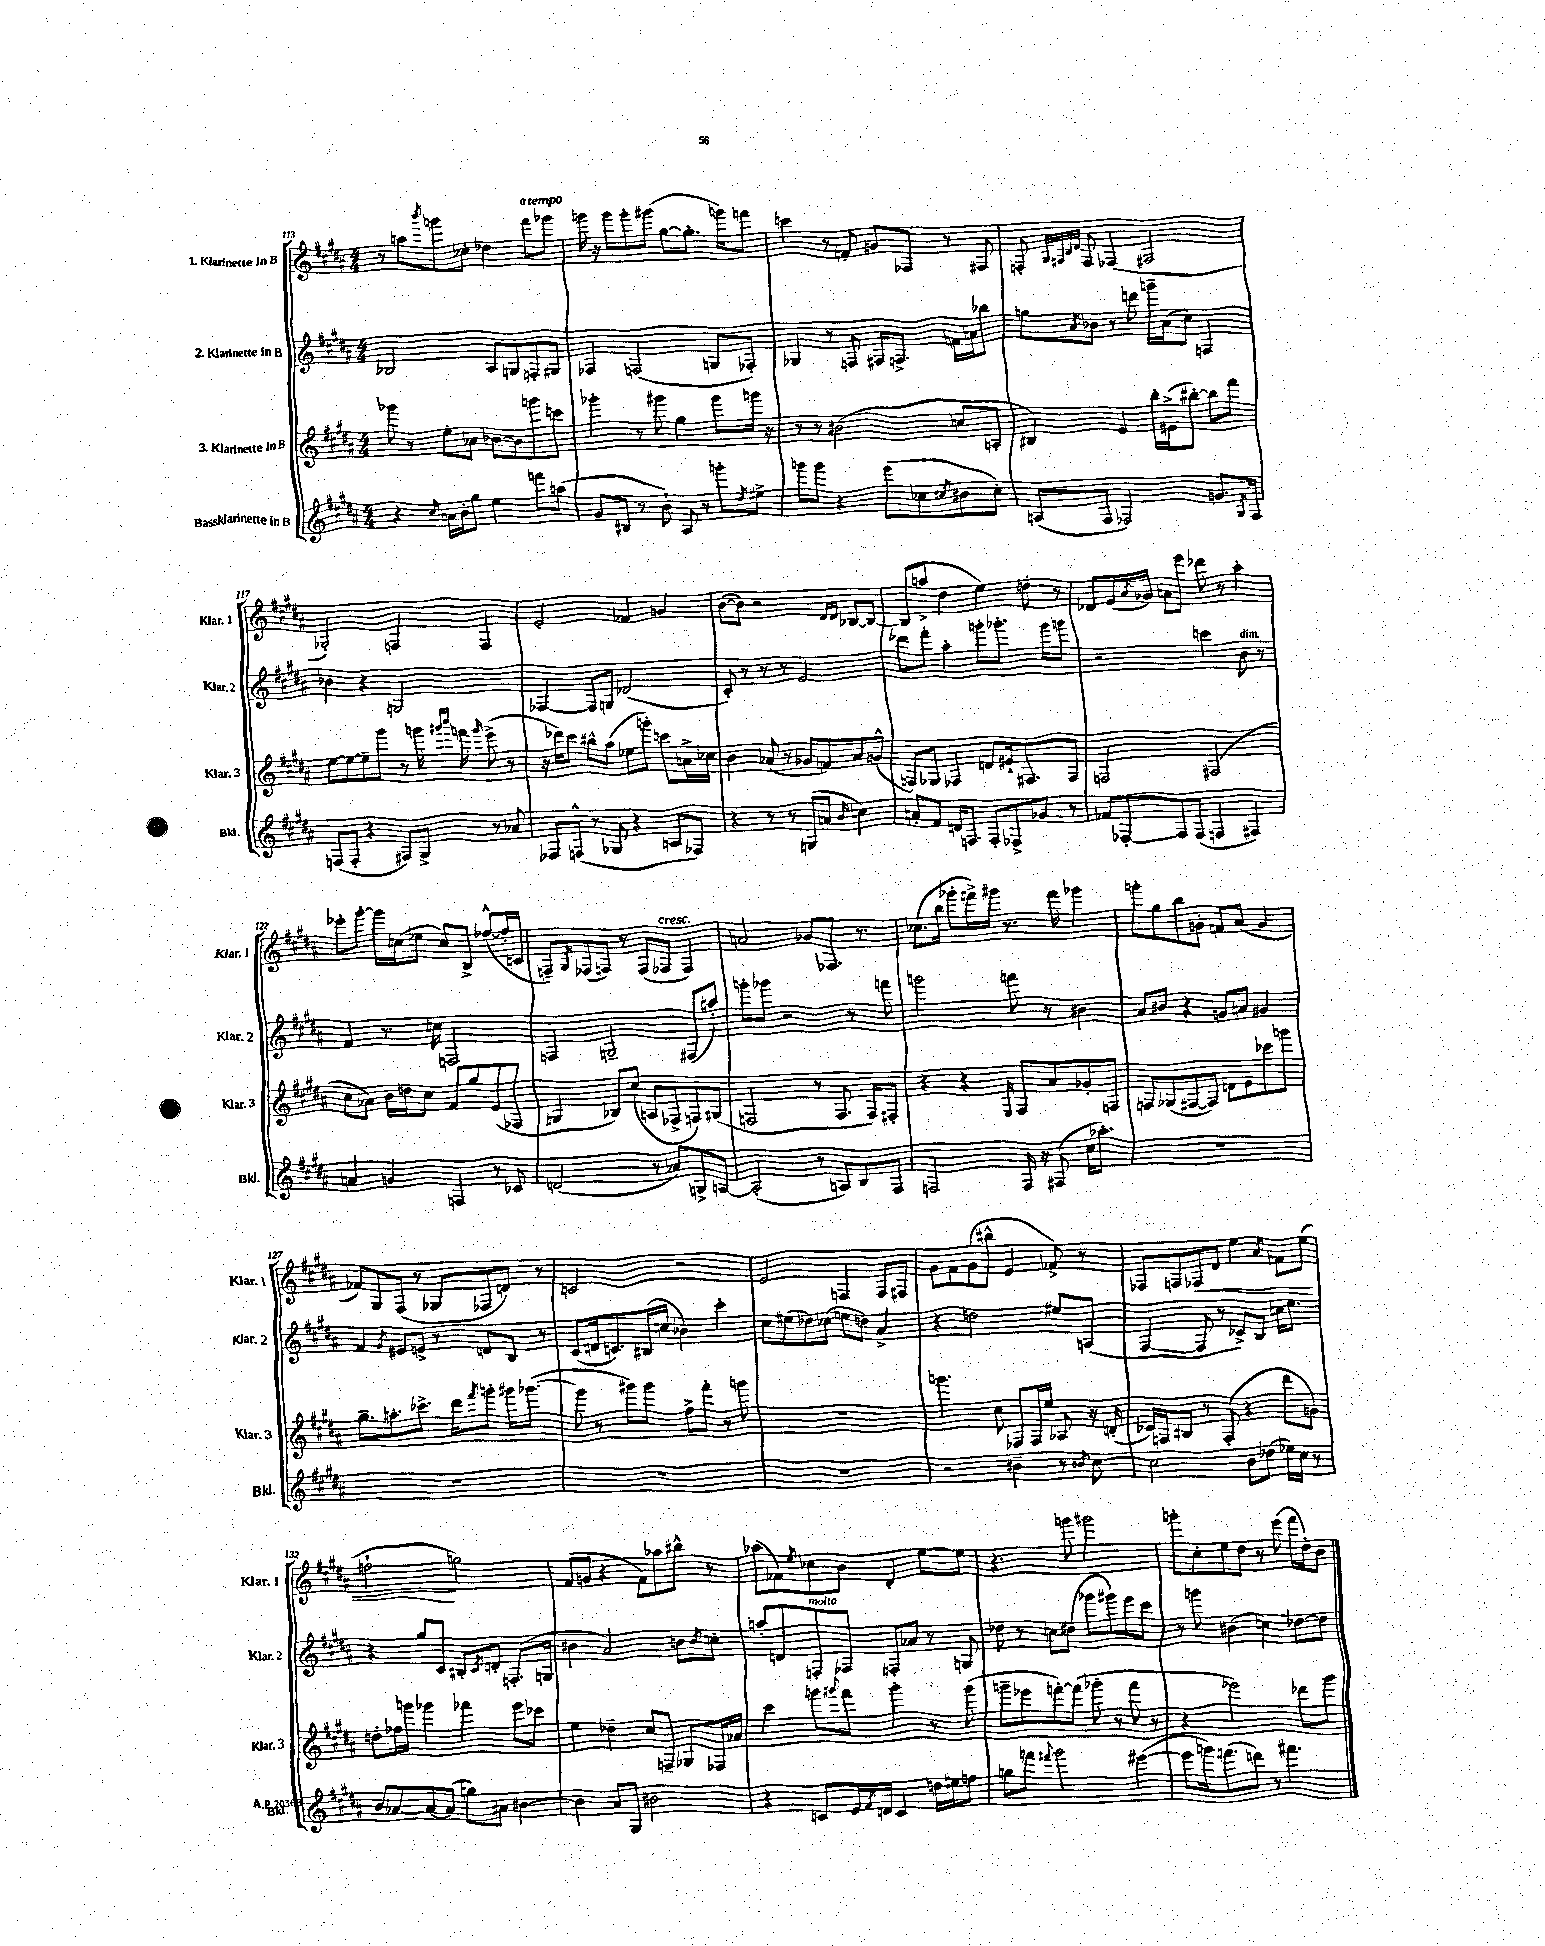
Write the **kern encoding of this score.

**kern	**kern	**kern	**kern
*staff4	*staff3	*staff2	*staff1
*clefG2	*clefG2	*clefG2	*clefG2
*k[f#c#g#d#a#]	*k[f#c#g#d#a#]	*k[f#c#g#d#a#]	*k[f#c#g#d#a#]
*M4/4	*M4/4	*M4/4	*M4/4
4r	8ggg-\	2B-/	8r
.	8r	.	8aa\L
16qqcc#/	.	.	8qbbb/
16a\LL	8ee'\L	.	8ggg\
16b'\J	.	.	.
8gg#\J	8a-\J	.	8cc-'\J
4ee\	[8b-\L	8A#/L	4dd-\
.	8b-\]	8G/	.
8fff\L	8ggg\	8F'/	8fff#\L
(8aa\J	8ccc\J	8G#/J	8ggg-\J
=	=	=	=
8g#/L	4ggg-'\	4F-/	16ggg\
.	.	.	16r
8B#/J	.	.	8ggg\L
8r	8r	(2F/	8ggg'\
8b`\)	8ggg#\	.	(8ggg#\J
8A#/	4gg#\	.	[8gg#\L
8r	.	.	8.gg#'\]J
8ggg'\L	8ggg#\L	8G/L	.
.	.	.	16ggg\LK)
8qdd#/	.	.	.
8ee#^\J	16ggg\Jk	8F-'/J)	8fff\J
.	16r	.	.
=	=	=	=
8ggg\L	8r	4G-/	4ccc\
8ggg\J	8r	.	.
4r	(2b#\	8r	8r
.	.	8F/	8f'/
(8eee\L	.	16F#/LK	8g/L
.	.	8.F^/J	.
8cc-\	.	.	8F-/J
8qcc#/	.	.	.
8b#\	8cc/L	16f\LL	8r
.	.	16a\J	.
8cc#'\J)	8A'/J	8bb-\J	8F#/
=	=	=	=
(8A/L	4B#/)	8gg\L	8F'/
.	.	.	32qqG#/LLL
.	.	.	32qqF#/
.	.	.	32qqB/
.	.	8qa#/	32qqd#/JJJ
8F#/J	.	8b-\J	8F#/
2F-/)	4e/	8r	(4F-/
.	.	8ddd\	.
.	16bb'\LL	16ggg~\LL	2F#/
.	(16e#^\J	(16a#\J	.
.	[8bb#'\J)	8cc#\J)	.
8.g/L	8bb#\]L	4F/	.
.	8fff#\J	.	.
8qG#/	.	.	.
16F-/Jk	.	.	.
=	=	=	=
(8F/L	[8ee\L	4b-\	2G-'/)
8F'/J	8ee\_	.	.
4r	8ee~\]	4r	.
.	8ggg#\J	.	.
8F#/L)	8r	2G/	4F/
8G#^/J	16ggg\	.	.
.	16qqggg#/LL	.	.
.	16qqbbb/JJ	.	.
.	16fff\	.	.
.	16qqggg#/	.	.
8r	(8eee^\	.	4F/
8a-/	8r	.	.
=	=	=	=
8F-/L	16r	[4F-/	2e'/
.	16ddd-\LK)	.	.
(8F^^/J	8ccc#\J	.	.
8r	8bb#^^\L	8F-/]L	.
8G-/	(8aa#\J	8G/J	.
4r	8ee-\L	(2d-/	4f-/
.	8ggg'\J)	.	.
8A/L	8ccc\L	.	4g/
8F-/J)	16a^\L	.	.
.	16cc-\JJ	.	.
=	=	=	=
4r	4b\	8c#'/)	([8b\L
.	.	8r	8b\]J)
8r	(8a-/	8r	2r
8r	8r	8r	.
(8G/L	8g-/L	2e/	.
8a/J	8f/)	.	.
.	.	.	16qqd#/LL
16qqb/	.	.	16qqd#/JJ
4cc\)	8a-/	.	[8B-/L
.	(8g^^/J	.	8B-/_J
=	=	=	=
8a'/L	8F/L)	8ddd-\L	(8B-/]L
8f#/J	8G-/J	8fff#'\J	8aa^/J
16d/LK	4F-/	4aa#'\	4dd#\
8.F/J	.	.	.
8F'/L	8d/L	8ggg'\L	4ee\)
8F-^/	16e#`/k	8.ggg-'\J	.
.	8.F#/	.	.
8g-/J	.	.	8dd'\
.	.	16ggg-\LK	.
8r	8F#/J	8ggg\J	8r
=	=	=	=
8f-/L	2F/	2r	8d-/L
[8F-'/	.	.	(16e/L
.	.	.	8qa#/
.	.	.	16g-/JJ)
8F-/]	.	.	8a\L
(8F-/J	.	.	8eee\J
4F/	(2F#/	4ccc\	8ddd-\
.	.	.	8r
4F#/)	.	8b\	4aa#'\
.	.	8r	.
=	=	=	=
4a/	8cc#\L	4f#/	8eee-'\L
.	8a-\J)	.	[8ggg#'\J
4g/	16b\LL	8.r	16ggg#\]LL
.	16dd\J	.	(16cc\J
.	8cc#\J	.	8ee-\J
.	.	16cc\	.
4F/	8f#/L	2F/	8cc/L)
.	8gg#/	.	8B^/J
8r	(8e/	.	([8ff-^^/L
8c-/	8F-/J	.	16ff-'/]L
.	.	.	16c/JJ
=	=	=	=
(2d/	4G/	4F/	8F~/L)
.	.	.	8qG#/
.	.	.	(8F-/
.	8B-/L)	2G~/	8F/J)
.	(8cc#/J	.	8r
8r	8A/L	.	(8F/L
8a-/L)	8F-^/	.	8F-/J
8G^/	8F/)	(8F#/L	4F-/)
[8A/J	(8G#/J	8aa'/J)	.
=	=	=	=
(2A'/]	2F/	8ggg'\L	2a/
.	.	8ggg-\J	.
.	.	2r	.
8r	8r	.	8g-/L
8A/L)	8.F/	.	8.F-/J
8B/	.	8r	.
.	16F/LK)	.	8.r
8F#/J	8F#'/J	8fff\	.
=	=	=	=
2F/	4r	2ggg\	(8.cc-\L
.	.	.	16bb\Jk
.	4r	.	8ggg-'\L
.	.	.	16fff^\L)
.	.	.	16ggg#\JJ
.	16qqE/	.	.
16F/	8F#/L	8fff\	8.r
16r	.	.	.
(8F#/	8a#/	8r	.
.	.	.	16fff\
16cc#\LK	8g-'/	4b#\	4ggg-\
8.aa-'\J)	.	.	.
.	8F/J	.	.
=	=	=	=
1r	8F/L	8a#/L	8ggg'\L
.	(8G-/	8b#/J	8gg#\
.	[8F#/	4r	8bb\
.	8F#/]J)	.	8g'\J
.	8d\L	8g/L	8f/L
.	8e\	8a/J	(8a#/J
.	8ccc-\	4g#/	4g/
.	8ggg\J	.	.
=	=	=	=
1r	8.gg#~\L	4f#/	8f-/L)
.	.	.	8G#/
.	8.aa'\	.	.
.	.	8qg#/	.
.	.	8e#/L	(8F#/J
.	8.ccc-^\J	8e^/J	8r
.	.	8r	8G-/L
.	16ddd#\LK	.	.
.	8qfff#/	.	.
.	8ggg'\J	8d/L	8F-/
.	16ggg#\LK	8B/J	8d/J)
.	([8.ggg-\J	.	.
.	.	8r	8r
=	=	=	=
1r	8ggg-\]	(8c#/L	2c/
.	8r	16d/k	.
.	.	8.c/)	.
.	8ggg#\L)	.	.
.	8ggg#\J	(16B#/L	.
.	.	16cc/JJ	.
.	8ff#^\L	4b-\)	2r
.	8fff#'\J	.	.
.	8r	4ccc#'\	.
.	8ggg\	.	.
=	=	=	=
1r	1r	8cc#\L	2e/
.	.	(8ee#\	.
.	.	8dd-\)	.
.	.	(8cc-\J	.
.	.	8ee\L	4F/
.	.	8dd\J)	.
.	.	4a#^/	8F/L
.	.	.	8F#/J
=	=	=	=
2r	4.ggg\	4r	8g#\L
.	.	.	8f#\
.	.	2dd\	(8g#\
.	8cc#\	.	8bb#^^\J
4b#~\	8F-/L	.	4e/
.	16F-/L	.	.
.	16ee/JJ	.	.
8r	8A-/	8ee#/L	8f-^/)
8qb/	.	.	.
[8cc#\	16r	(8A/J	8r
.	(16d'/	.	.
=	=	=	=
2cc#\]	16c-/LL)	[4F#/	8F-/L
.	16F/J	.	.
.	8B#/J	.	8F/
.	8r	8F#/]	8F-/
.	(8F'/	8r	8d#/J
8b\L	4r	8c-^/L)	4ee\
(8dd-\J	.	8B/J	.
.	.	.	8qa#/
16ee-\LL)	8ddd#\L	16cc\LK	8f\L
16cc#\JJ	.	8.ee\J	.
8r	8g\J)	.	(8ee\J
=	=	=	=
8b/L	8dd'\L	4r	2ff`\
[8a-/	16ff-\L	.	.
.	16ggg\JJ	.	.
8a-/_	4ggg-\	8gg#/L	.
(8a-/]J	.	8c#/J	.
8gg\L)	4fff-\	8B#'/L	2gg\)
.	.	8qc#/	.
8a#\J	.	8d'/J	.
[4b#\	8eee\L	(8.F'/L	.
.	8ccc-\J	.	.
.	.	16G/Jk	.
=	=	=	=
4b#\]	4ee\	4b#\	(8f#/L
.	.	.	8g/J
8a#/L	4dd-~\	2a#/)	4r
8G#/J	.	.	.
2b#\	8cc#/L	.	8f#\L)
.	8F~/J	.	8aa-\
.	8G-/L	8b\L	8bb#^^\J
.	.	8qb/	.
.	16F-/L	8cc'\J	8r
.	16a-/JJ	.	.
=	=	=	=
4r	4ccc#\	8aa'/L	(8aa-\L
.	.	8d/	8f-\)
.	.	.	8qee/
8c/L	8ggg\L	8F'/	8cc-\
.	8qqggg#/	.	.
16e/L	8fff#\J	8F-/J	8b\J
8qf#/	.	.	.
16d/JJ	.	.	.
4c/	4ggg#'\	8F'/L	4d#'/
.	.	8a-/J	.
16dd\LL	8r	8r	[8ee\L
16ee#\J	.	.	.
8ff\J	(8ggg#\	8G/	8ee\]J
=	=	=	=
8gg\L	8ggg~\L	8dd-\	4.r
8fff\J	8eee-\	8r	.
8qqfff#/	.	.	.
2ggg#\	[8fff'\)	8cc\L	.
.	(8fff\]J	(8dd#\J	8ggg\
.	8ggg-'\	8ggg-\L	2ggg#\
.	8r	8ggg#\)	.
([4eee#\	8fff\	8eee\	.
.	8r	8ccc#\J	.
=	=	=	=
8eee#\]L	4r	8r	8ggg'\L
16ggg\k)	.	8ggg\	8cc#'\
(8.fff\	.	.	.
.	2eee-\)	(4b#\	8ee\
8ddd\J)	.	.	8dd#\J
8r	.	4cc\)	8r
4.fff#\	.	.	(8eee\
.	8ddd-\L	[8dd-\L	16fff#\LL
.	.	.	16dd#'\J)
.	8ggg#\J	8dd-\]J	8b\J
==	==	==	==
*-	*-	*-	*-
